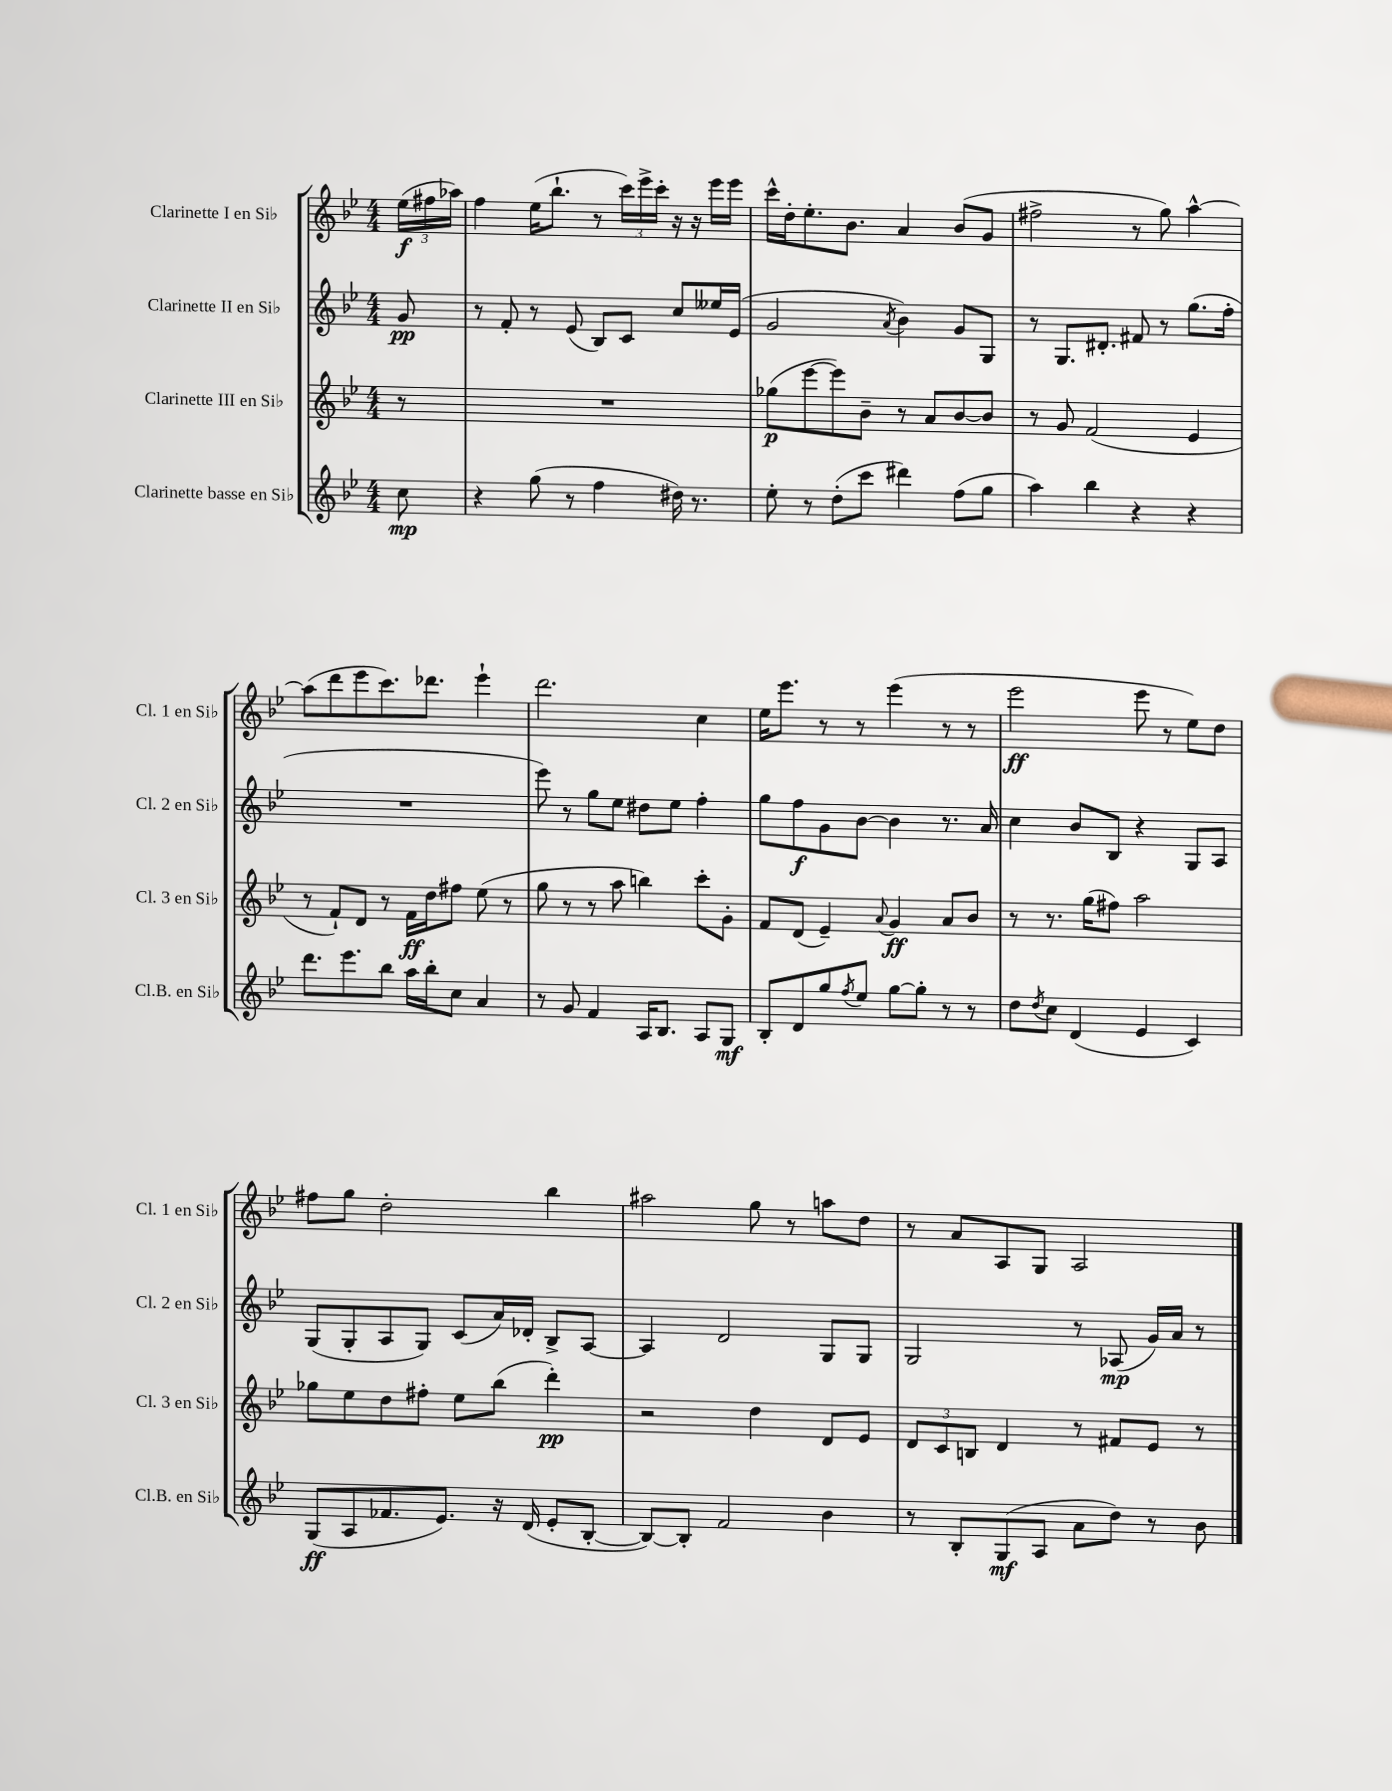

**kern	**kern	**kern	**kern
*staff4	*staff3	*staff2	*staff1
*clefG2	*clefG2	*clefG2	*clefG2
*k[b-e-]	*k[b-e-]	*k[b-e-]	*k[b-e-]
*M4/4	*M4/4	*M4/4	*M4/4
8cc	8r	8g	(24ee-
.	.	.	24ff#
.	.	.	24aa-)
=	=	=	=
4r	1r	8r	4ff
.	.	8f'	.
(8gg	.	8r	(16ee-
.	.	.	8.bb-`
8r	.	(8e-	.
4ff	.	8B-)	8r
.	.	8c	24ccc)
.	.	.	24eee-^
.	.	.	24ccc'
16dd#)	.	8cc	16r
8.r	.	.	16r
.	.	16ee--	16eee-
.	.	(16e-	16eee-
=	=	=	=
8ee-'	(8gg-	2g	16ccc^^
.	.	.	16dd'
8r	[8eee-	.	8.ee-'
(8dd'	8eee-])	.	.
.	.	.	8.b-
8ccc	8b-~	.	.
.	.	8qa	.
4ddd#)	8r	4b-)	4a
.	8a	.	.
(8ff	[8b-	8g	(8b-
8gg	8b-]	8G	8g
=	=	=	=
4aa)	8r	8r	2ff#^
.	8g	8.G	.
4bb-	(2f	.	.
.	.	8.d#'	.
4r	.	8f#	8r
.	.	8r	8gg)
4r	4e-	(8.gg	[4aa^^
.	.	16ff'	.
=	=	=	=
8.ddd	8r	1r	(8aa]
.	8f`)	.	8ddd
8.eee-	.	.	.
.	8d	.	8eee-
8bb-	8r	.	8.ccc)
16aa	16f	.	.
16bb-'	16dd	.	8.ddd-
8cc	8ff#	.	.
4a	(8ee-	.	4eee-`
.	8r	.	.
=	=	=	=
8r	8gg	8eee-)	2.ddd
8g	8r	8r	.
4f	8r	8gg	.
.	8aa	8ee-	.
16A	4bb)	8dd#	.
8.B-	.	.	.
.	.	8ee-	.
8A	8ccc'	4ff'	4cc
8G	8g'	.	.
=	=	=	=
8B-'	8f	8gg	16ee-
.	.	.	8.eee-
8d	(8d	8ff	.
8gg	4e-~)	8g	8r
8qff	.	.	.
8ee-	.	[8b-	8r
.	8qqa	.	.
[8gg	4g	4b-]	(4eee-
8gg']	.	.	.
8r	8a	8.r	8r
8r	8b-	.	8r
.	.	16a	.
=	=	=	=
8dd	8r	4cc	2eee-
8qdd	.	.	.
8cc	8.r	.	.
(4d	.	8b-	.
.	(16gg	.	.
.	8ff#)	8B-	.
4e-	2aa	4r	8eee-
.	.	.	8r
4c)	.	8G	8ee-)
.	.	8A	8dd
=	=	=	=
(8G	8gg-	(8G	8ff#
8A	8ee-	8G'	8gg
8.f-	8dd	8A	2dd'
.	8ff#'	8G)	.
8.e-)	.	.	.
.	8ee-	(8c	.
16r	(8bb-	16a)	.
(16d	.	16d-'	.
8e-'	4ddd')	8B-^	4bb-
[8B-'	.	[8A	.
=	=	=	=
8B-_)	2r	4A]	2aa#
8B-']	.	.	.
2f	.	2d	.
.	4dd	.	8gg
.	.	.	8r
4b-	8d	8G	8aa
.	8e-	8G	8dd
=	=	=	=
8r	12d	2G	8r
.	12c	.	.
8B-'	.	.	8a
.	12B	.	.
(8G	4d	.	8A
8A	.	.	8G
8a	8r	8r	2A
8dd)	8f#	(8A-	.
8r	8e-	16g)	.
.	.	16a	.
8b-	8r	8r	.
==	==	==	==
*-	*-	*-	*-
